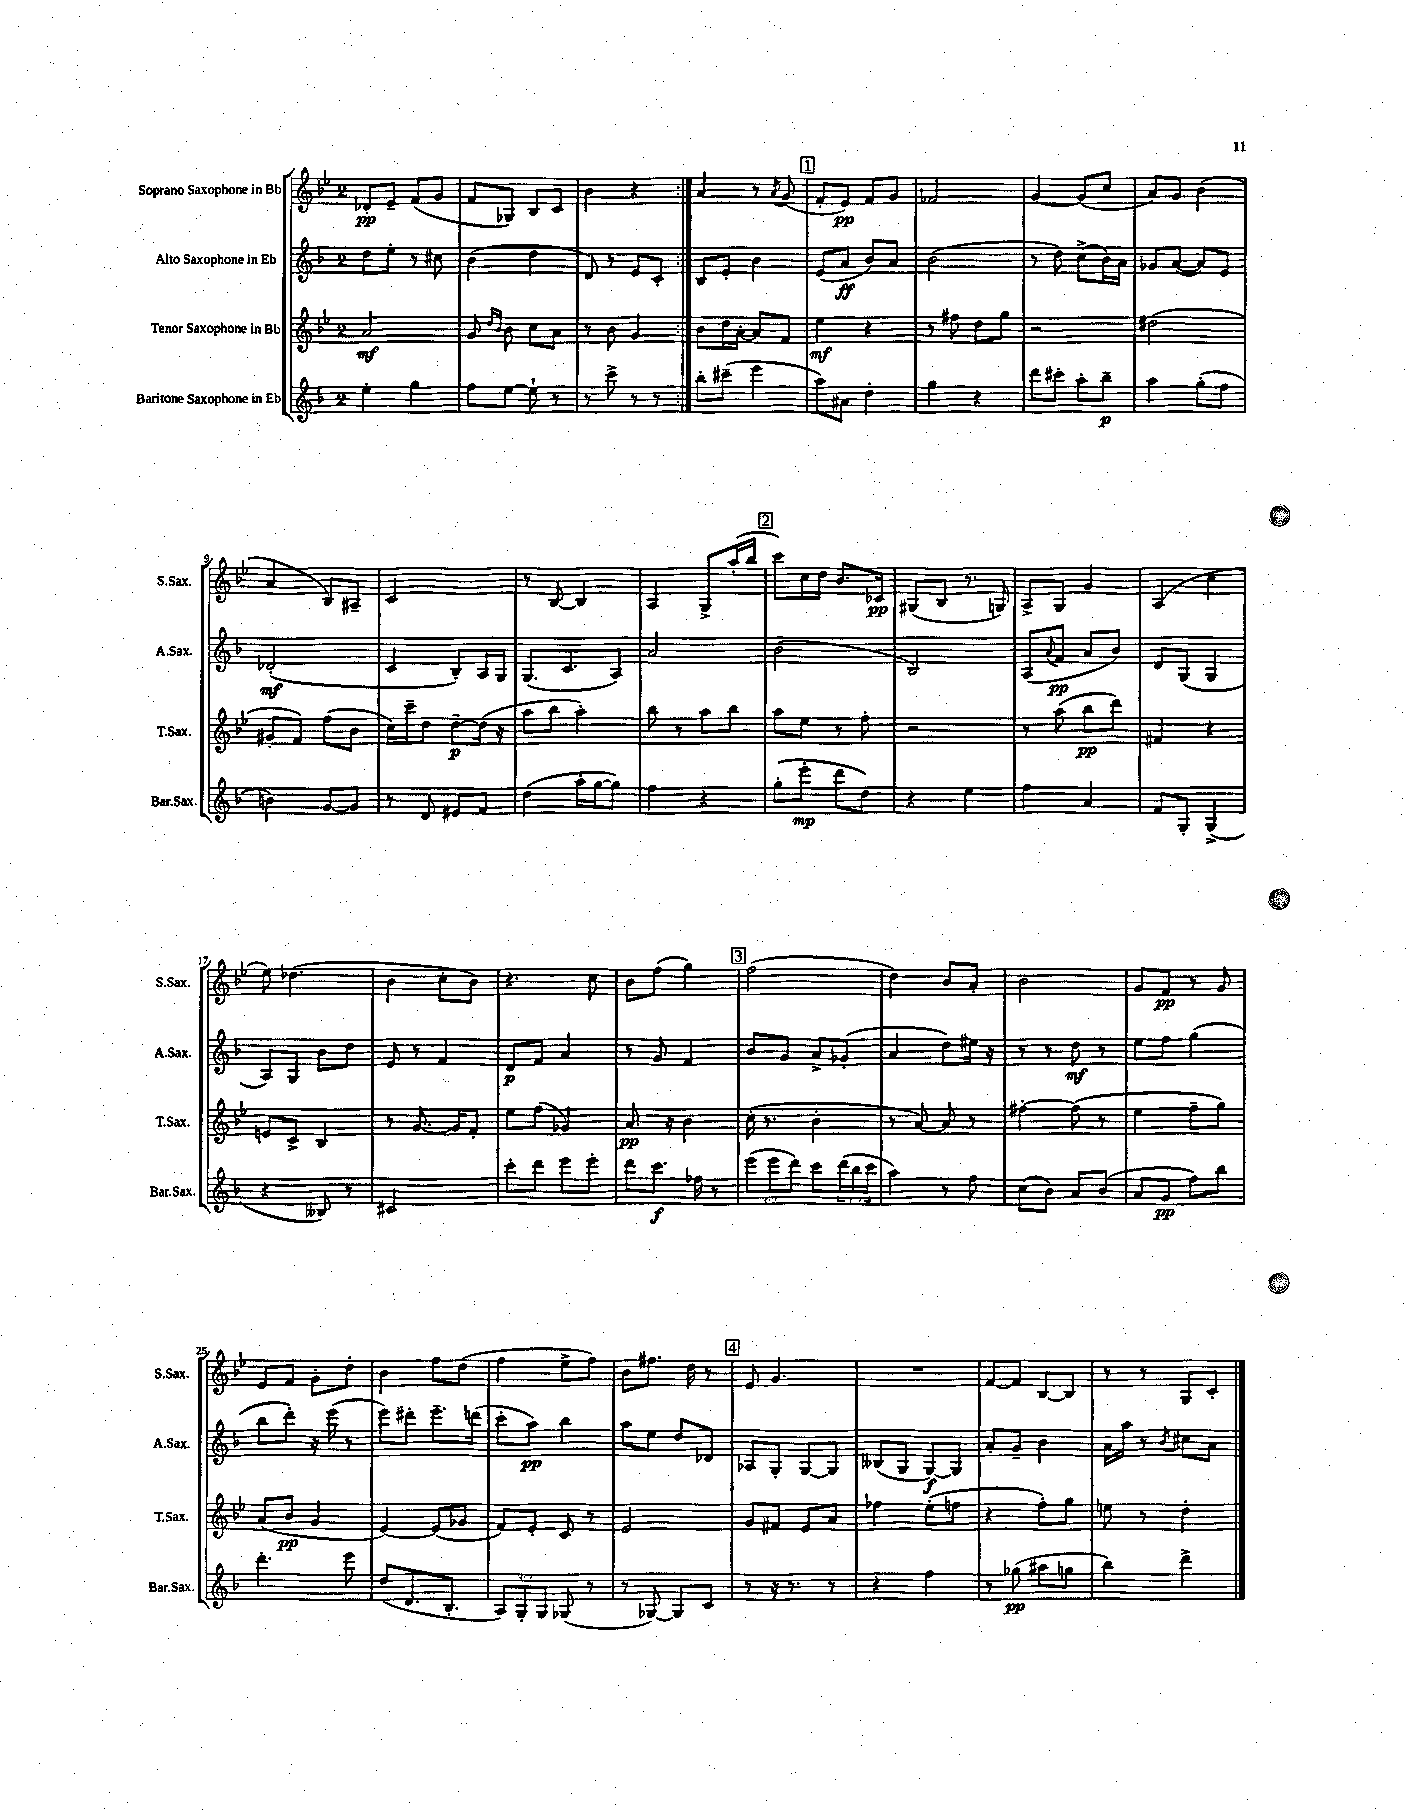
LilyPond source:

<<
\new StaffGroup <<
\new Staff = "s0" \with { instrumentName = "Soprano Saxophone in Bb" shortInstrumentName = "S.Sax." } {
    \clef treble \key bes \major \once \override Staff.TimeSignature.style = #'single-digit \time 2/4
    \repeat volta 2 { des'8-.\pp ees'8-- f'8( g'8 |
    f'8 ges8) bes8 c'8 |
    bes'4 r4 | }
    a'4 r8 \acciaccatura { a'8 } g'8( |
    \mark \markup { \box "1" } f'8-. ees'8\pp) f'8 g'8 |
    fes'2 |
    g'4~ g'8( c''8 |
    a'8) g'8 bes'4( |
    a'4 bes8) ais8-- |
    c'2 |
    r8 bes8~ bes4 |
    a4 g8-> a''16-.( bes''16 |
    \mark \markup { \box "2" } c'''8) c''16 d''16 bes'8. ces'16\pp |
    gis8( bes8 r8. g16) |
    a8-> g8 g'4 |
    a4( c''4 |
    ees''8) des''4.( |
    bes'4 c''8-. bes'8) |
    r4. c''8 |
    bes'8 f''8( g''4) |
    \mark \markup { \box "3" } f''2( |
    d''4) bes'8 a'8-. |
    bes'2 |
    g'8 f'8\pp r8 g'8 |
    ees'8 f'8 g'8-. d''8-. |
    bes'4 f''8 d''8( |
    f''4 ees''8-> f''8) |
    bes'8 fis''8. d''16 r8 |
    \mark \markup { \box "4" } ees'8 g'4. |
    R2 |
    f'8~ f'8 bes8~ bes8 |
    r8 r8 g8 c'8-. \bar "|." |
}
\new Staff = "s1" \with { instrumentName = "Alto Saxophone in Eb" shortInstrumentName = "A.Sax." } {
    \clef treble \key f \major \once \override Staff.TimeSignature.style = #'single-digit \time 2/4
    \repeat volta 2 { d''8 e''8-. r8 cis''8 |
    bes'4( d''4 |
    d'8) r8 e'8 c'8-. | }
    bes8 e'8-. bes'4 |
    \mark \markup { \box "1" } e'8( a'8\ff bes'8) a'8 |
    bes'2( |
    r8 d''8) c''8->( bes'16) a'16 |
    ges'8 a'8~( a'8) e'8 |
    des'2-.\mf( |
    c'4 bes8-.) a16 g16 |
    g8.( c'8. a8) |
    a'2 |
    \mark \markup { \box "2" } bes'2( |
    bes2) |
    a8( \appoggiatura { a'8 } f'8\pp a'8 bes'8) |
    d'8 g8( g4 |
    a8) g8 bes'8 d''8 |
    e'8 r8 f'4 |
    d'8\p f'8 a'4 |
    r8 g'8 f'4 |
    \mark \markup { \box "3" } bes'8 g'8 a'8-> ges'8-.( |
    a'4 d''8) eis''16 r16 |
    r8 r8 d''8\mf r8 |
    e''8 f''8 g''4( |
    bes''8 d'''8-.) r16 e'''16( r8 |
    e'''8) dis'''8-. e'''8.-- d'''16( |
    c'''8-. a''8\pp) bes''4 |
    a''8 e''8 d''8 des'8 |
    \mark \markup { \box "4" } aes8 g8-. g8~ g8 |
    beses8( g8 g8~\f) g8 |
    a'8-. g'8-- bes'4 |
    a'16 a''16 r8 \acciaccatura { bes'8 } cis''8 a'8 \bar "|." |
}
\new Staff = "s2" \with { instrumentName = "Tenor Saxophone in Bb" shortInstrumentName = "T.Sax." } {
    \clef treble \key bes \major \once \override Staff.TimeSignature.style = #'single-digit \time 2/4
    \repeat volta 2 { a'2\mf |
    g'8 \grace { d''16 bes'16 } bes'8 c''8 a'8 |
    r8 bes'8 g'4 | }
    bes'8 d''16 a'16~-. a'8 f'8 |
    \mark \markup { \box "1" } ees''4\mf r4 |
    r8 fis''8 d''8 g''8 |
    r2 |
    dis''2( |
    gis'8-. f'8) f''8( bes'8 |
    c''16) c'''16-- d''8 d''8~--\p d''16( r16 |
    a''8 bes''8 a''4-.) |
    bes''8 r8 a''8 bes''8 |
    \mark \markup { \box "2" } a''8 ees''8 r8 f''8-. |
    r2 |
    r8 a''8( bes''8\pp d'''8) |
    fis'4 r4 |
    e'8 c'8-> bes4 |
    r8 g'8.~ g'16 f'8-. |
    ees''8 f''8( ges'4) |
    a'8.\pp r16 bes'4 |
    \mark \markup { \box "3" } c''16-.( r8. bes'4-. |
    r8 a'8~) a'8 r8 |
    fis''4~-. fis''8( r8 |
    ees''4 f''8-- g''8) |
    a'8( bes'8\pp g'4 |
    ees'4~) ees'8( ges'8 |
    f'8) ees'8-. c'8 r8 |
    ees'2 |
    \mark \markup { \box "4" } g'8 fis'8 ees'8 a'8 |
    fes''4 ees''8-.( f''8 |
    r4 f''8-.) g''8 |
    e''8 r8 d''4-. \bar "|." |
}
\new Staff = "s3" \with { instrumentName = "Baritone Saxophone in Eb" shortInstrumentName = "Bar.Sax." } {
    \clef treble \key f \major \once \override Staff.TimeSignature.style = #'single-digit \time 2/4 \override Staff.TupletNumber.text = #tuplet-number::calc-fraction-text
    \repeat volta 2 { e''4-. g''4 |
    f''8 e''8~ e''8-! r8 |
    r8 c'''8-> r8 r8 | }
    bes''8-. cis'''8--( e'''4 |
    \mark \markup { \box "1" } a''8) ais'8 d''4-. |
    g''4 r4 |
    d'''8 cis'''8-. a''8-. bes''8--\p |
    a''4 g''8-.( f''8 |
    b'4) g'8~ g'8 |
    r8 d'8 eis'8 f'8 |
    d''4( a''16-. g''16~ g''8) |
    f''4 r4 |
    \mark \markup { \box "2" } g''8-.( e'''8-.\mp d'''8 d''8) |
    r4 e''4 |
    f''4 a'4 |
    f'8 g8-. g4->( |
    r4 beses8) r8 |
    cis'2 |
    c'''8-. d'''8 e'''8 e'''8-. |
    d'''8 c'''8.\f fes''16 r8 |
    \mark \markup { \box "3" } \tuplet 3/2 { e'''8( e'''8 d'''8) } c'''8 \tuplet 3/2 { d'''16( bes''16 c'''16 } |
    a''4) r8 f''8 |
    c''8( bes'8) a'8 bes'8( |
    a'8 g'8\pp f''8) bes''8 |
    d'''4.-. e'''8 |
    d''8( d'8. bes8.-. |
    \tuplet 3/2 { a8) g8-. g8 } ges8( r8 |
    r8 ges8~) ges8 c'8 |
    \mark \markup { \box "4" } r8 r16 r8. r8 |
    r4 f''4 |
    r8 ges''8\pp( ais''8 g''8 |
    bes''4) d'''4-> \bar "|." |
}
>>
>>
